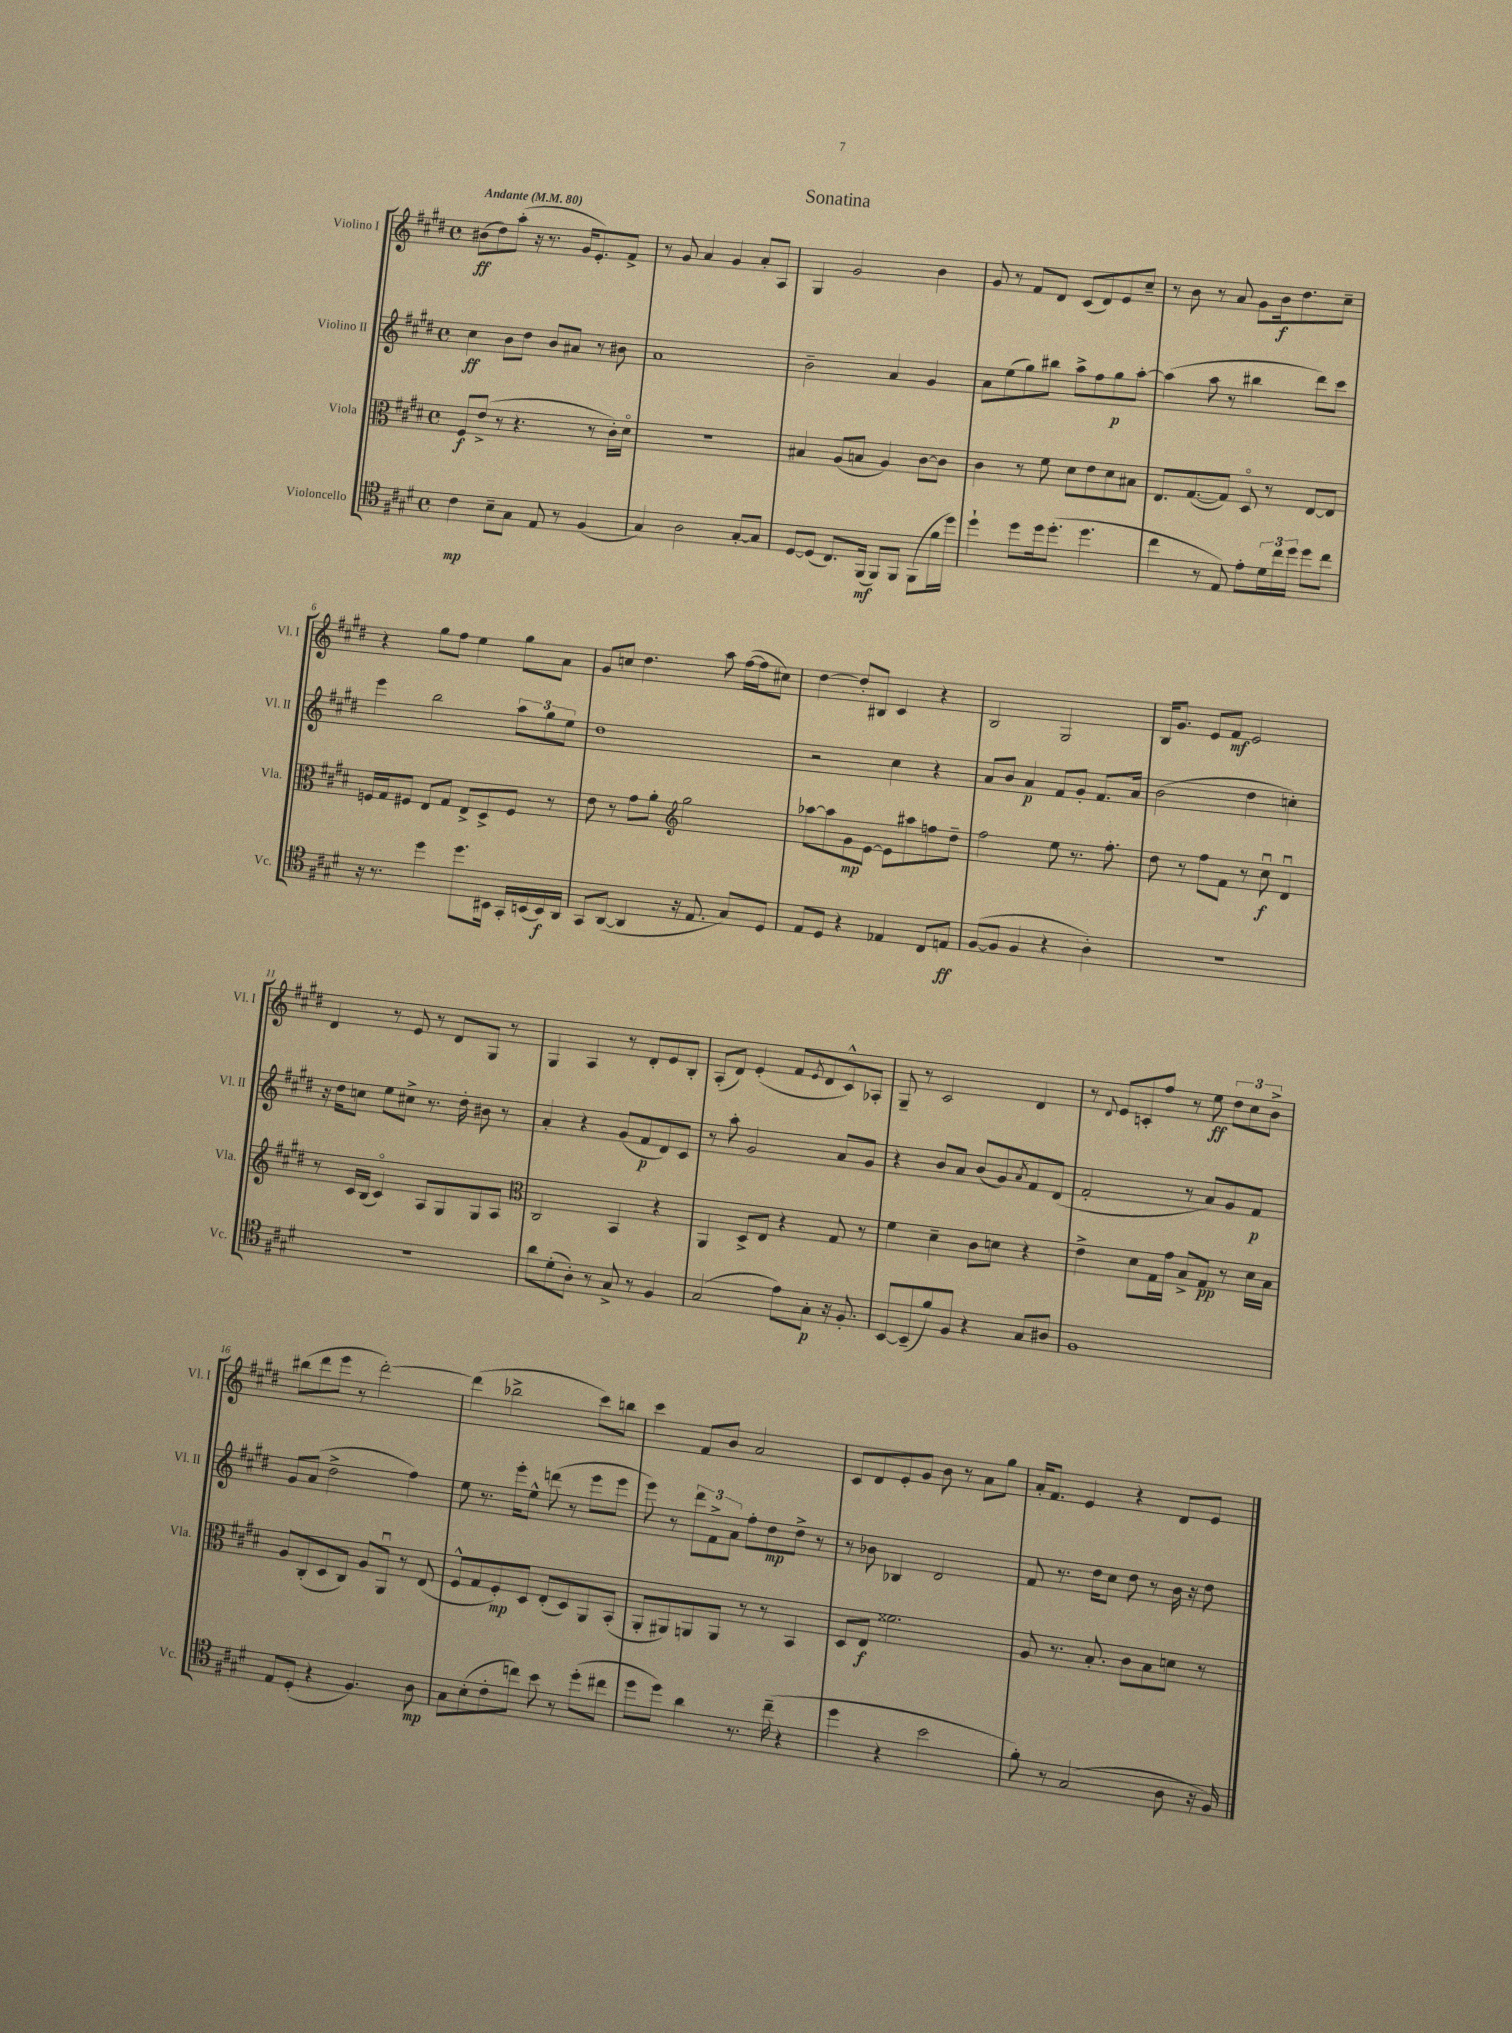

**kern	**dynam	**kern	**dynam	**kern	**dynam	**kern	**dynam
*part4	*part4	*part3	*part3	*part2	*part2	*part1	*part1
*staff4	*staff4	*staff3	*staff3	*staff2	*staff2	*staff1	*staff1
*I"Violoncello	*	*I"Viola	*	*I"Violino II	*	*I"Violino I	*
*I'Vc.	*	*I'Vla.	*	*I'Vl. II	*	*I'Vl. I	*
*clefC4	*	*clefC3	*	*clefG2	*	*clefG2	*
*k[f#c#g#d#]	*	*k[f#c#g#d#]	*	*k[f#c#g#d#]	*	*k[f#c#g#d#]	*
*M4/4	*	*M4/4	*	*M4/4	*	*M4/4	*
*met(c)	*	*met(c)	*	*met(c)	*	*met(c)	*
*MM80	*	*MM80	*	*MM80	*	*MM80	*
=1	=1	=1	=1	=1	=1	=1	=1
!	!	!	!	!	!	!LO:TX:a:B:t=Andante	!
4c#\	mp	8F#/L	f	4cc#\	ff	(8b#X\L	ff
.	.	(8e^/J	.	.	.	8dd#\)	.
8B~\L	.	8r	.	8b\L	.	(8aa'\J	.
8G#\J	.	4.r	.	8dd#\J	.	16r	.
.	.	.	.	.	.	8.r	.
8E/	.	.	.	8b/L	.	.	.
8r	.	.	.	8a#X/J	.	16g#/KL	.
.	.	.	.	.	.	8.e'/)	.
(4F#/	.	8r	.	8r	.	.	.
.	.	16c#'\LL)	.	8b#X\	.	8f#^/J	.
.	.	16d#\JJ	.	.	.	.	.
=2	=2	=2	=2	=2	=2	=2	=2
4G#/)	.	1r	.	1a	.	8r	.
.	.	.	.	.	.	8g#/	.
2A\	.	.	.	.	.	4a/	.
.	.	.	.	.	.	4g#/	.
[8G#'/L	.	.	.	.	.	8a'/L	.
8G#/J]	.	.	.	.	.	8A/J	.
=3	=3	=3	=3	=3	=3	=3	=3
[8D#/L	.	4B#X/	.	2b~\	.	4G#/	.
(8D#/J]	.	.	.	.	.	.	.
8.C#/L)	.	(8A/L	.	.	.	2g#/	.
.	.	8Bn/J	.	.	.	.	.
(16FF#/Jk	mf	.	.	.	.	.	.
8FF#/L)	.	4A/)	.	4a/	.	.	.
8FF#/J	.	.	.	.	.	.	.
(8FF#\L	.	[8c#\L	.	4g#/	.	4b\	.
16f#\L	.	8c#\J]	.	.	.	.	.
16dd#\JJ)	.	.	.	.	.	.	.
=4	=4	=4	=4	=4	=4	=4	=4
4dd#`\	.	4c#\	.	8a\L	.	8g#/	.
.	.	.	.	(8ee\	.	8r	.
8dd#\L	.	8r	.	8gg#\)	.	8f#/L	.
16dd#\k	.	8f#\	.	8bb#X\J	.	8d#/J	.
(8.dd#'\J	.	.	.	.	.	.	.
.	.	8d#\L	.	8aa^\L	.	(8c#/L	.
4.dd#\	.	8e\	.	8ff#\	.	8d#/)	.
.	.	8d#\	.	8gg#\	p	8e/	.
.	.	8B#X\J	.	[8aa'\J	.	8cc#~/J	.
=5	=5	=5	=5	=5	=5	=5	=5
4cc#\	.	8.E/L	.	(4aa\]	.	8r	.
.	.	.	.	.	.	8b\	.
.	.	([8.G#/	.	.	.	.	.
8r	.	.	.	8aa\	.	8r	.
8E/)	.	8G#/J])	.	8r	.	8a/	.
8e'\L	.	8D#/	.	4bb#X\	.	8g#\L	.
24d#\L	.	8r	.	.	.	16b\k	f
24cc#\	.	.	.	.	.	.	.
.	.	.	.	.	.	8.dd#\	.
24dd#\JJ	.	.	.	.	.	.	.
8dd#\L	.	[8E/L	.	8ddd#\L)	.	.	.
8cc#\J	.	8E/J]	.	8ccc#\J	.	8cc#~\J	.
!!LO:LB:g=z
=6	=6	=6	=6	=6	=6	=6	=6
16r	.	16Fn/LL	.	4eee\	.	4r	.
8.r	.	16G#/J	.	.	.	.	.
.	.	8F#X/J	.	.	.	.	.
4dd#\	.	8E/L	.	2bb\	.	8gg#\L	.
.	.	8G#/J	.	.	.	8ff#\J	.
8.dd#\L	.	8E^/L	.	.	.	4ee\	.
.	.	8D#^/	.	.	.	.	.
16BB#X\Jk	.	.	.	.	.	.	.
16GG#'/LL	.	8F#/J	.	12aa\L	.	8gg#\L	.
(16BBn/	.	.	.	.	.	.	.
.	.	.	.	12gg#\	.	.	.
16BB/)	f	8r	.	.	.	8a\J	.
.	.	.	.	12ee\J	.	.	.
16AA/JJ	.	.	.	.	.	.	.
=7	=7	=7	=7	=7	=7	=7	=7
8GG#/L	.	8e\	.	1dd#	.	8g#/L	.
([8AA/J	.	8r	.	.	.	8ccn/J	.
4AA/]	.	8g#\L	.	.	.	4.dd#\	.
.	.	8a'\J	.	.	.	.	.
*	*	*clefG2	*	*	*	*	*
16r	.	2gg#\	.	.	.	.	.
8.E/	.	.	.	.	.	.	.
.	.	.	.	.	.	8aa\	.
8G#/L)	.	.	.	.	.	([16ff#\LL	.
.	.	.	.	.	.	16ff#\J]	.
8D#/J	.	.	.	.	.	8cc#X\J)	.
=8	=8	=8	=8	=8	=8	=8	=8
8E/L	.	[8aa-X\L	.	2r	.	[4dd#\	.
8D#/J	.	8aa-\]	.	.	.	.	.
4r	.	8g#\	mp	.	.	8dd#'/L]	.
.	.	[8e\J	.	.	.	8B#X/J	.
4E-X/	.	8e\L]	.	4cc#\	.	4c#/	.
.	.	8aa#X\	.	.	.	.	.
8C#/L	.	8ffn\	.	4r	.	4r	.
8En/J	ff	8dd#~\J	.	.	.	.	.
=9	=9	=9	=9	=9	=9	=9	=9
([8F#/L	.	2ff#\	.	8a/L	.	2B/	.
8F#/J]	.	.	.	8b/J	.	.	.
4F#/	.	.	.	4a/	p	.	.
4r	.	8ee\	.	8f#/L	.	2G#/	.
.	.	8.r	.	8g#'/J	.	.	.
4A'\)	.	.	.	8.f#/L	.	.	.
.	.	8.ff#'\	.	.	.	.	.
.	.	.	.	16a/Jk	.	.	.
=10	=10	=10	=10	=10	=10	=10	=10
1r	.	8dd#\	.	(2b\	.	16B/KL	.
.	.	.	.	.	.	8.g#/J	.
.	.	8r	.	.	.	.	.
.	.	8ff#\L	.	.	.	8e/L	.
.	.	8f#\J	.	.	.	8f#/J	mf
.	.	8r	.	4dd#\	.	2e/	.
.	.	8cc#u\	f	.	.	.	.
.	.	4d#u/	.	4ccn'\)	.	.	.
!!LO:LB:g=z
=11	=11	=11	=11	=11	=11	=11	=11
1r	.	8r	.	16r	.	4d#/	.
.	.	.	.	16dd#\KL	.	.	.
.	.	16c#/LL	.	8ccn\J	.	.	.
.	.	(16B/JJ	.	.	.	.	.
.	.	4c#/)	.	8ee\L	.	8r	.
.	.	.	.	8cc#X^\J	.	8e/	.
.	.	8A/L	.	8.r	.	8r	.
.	.	8G#/	.	.	.	8d#/L	.
.	.	.	.	16dd#'\	.	.	.
.	.	8G#/	.	8b#X\	.	8G#/J	.
.	.	8A/J	.	8r	.	8r	.
=12	=12	=12	=12	=12	=12	=12	=12
*	*	*clefC3	*	*	*	*	*
8a\L	.	2C#/	.	4a'/	.	4G#/	.
(8d#'\	.	.	.	.	.	.	.
8A'\J)	.	.	.	4r	.	4A/	.
8r	.	.	.	.	.	.	.
8G#^/	.	4BB/	.	(8g#/L	.	8r	.
8r	.	.	.	8f#/	p	8d#'/L	.
4F#/	.	4r	.	8d#/)	.	8e/	.
.	.	.	.	8c#/J	.	8B'/J	.
=13	=13	=13	=13	=13	=13	=13	=13
(2G#/	.	4AA/	.	8r	.	(8A'/L	.
.	.	.	.	8aa'\	.	8d#/J)	.
.	.	8D#^/L	.	2g#/	.	(4e'/	.
.	.	8E/J	.	.	.	.	.
8e\L)	.	4r	.	.	.	8f#/L	.
.	.	.	.	.	.	8qe/	.
8G#'\J	p	.	.	.	.	8d#/	.
16r	.	8G#/	.	8a/L	.	8c#^^/)	.
8.F#'/	.	.	.	.	.	.	.
.	.	8r	.	8g#/J	.	8A-X'/J	.
=14	=14	=14	=14	=14	=14	=14	=14
[8BB/L	.	4f#\	.	4r	.	8G#~/	.
(8BB~/]	.	.	.	.	.	8r	.
8f#/)	.	4d#~\	.	8b/L	.	2c#/	.
8F#/J	.	.	.	8a/J	.	.	.
4r	.	8c#\L	.	(8b/L	.	.	.
.	.	8dn\J	.	8g#/)	.	.	.
.	.	.	.	8qa/	.	.	.
8G#/L	.	4r	.	8f#/	.	4d#/	.
8A#X/J	.	.	.	(8d#/J	.	.	.
=15	=15	=15	=15	=15	=15	=15	=15
1F#	.	4e^\	.	2f#'/	.	8r	.
.	.	.	.	.	.	8qqd#/	.
.	.	.	.	.	.	8e/L	.
.	.	8d#\L	.	.	.	8cn'/	.
.	.	16G#\L	.	.	.	8ff#/J	.
.	.	16g#\JJ	.	.	.	.	.
.	.	8B^/L	.	8r	.	8r	.
.	.	8G#/J	pp	8a/L)	.	8ee\	ff
.	.	8r	.	8g#/	.	12dd#\L	.
.	.	.	.	.	.	12cc#\	.
.	.	16d#\LL	.	8f#/J	p	.	.
.	.	.	.	.	.	12b^\J	.
.	.	16B\JJ	.	.	.	.	.
!!LO:LB:g=z
=16	=16	=16	=16	=16	=16	=16	=16
8E/L	.	8A/L	.	8g#/L	.	(8bb#X\L	.
(8D#'/J	.	(8C#'/	.	(8a/J	.	8ddd#\	.
4r	.	8D#/	.	2dd#^\	.	8eee\J	.
.	.	8C#/J)	.	.	.	8r	.
4.F#/)	.	8A/L	.	.	.	[2ddd#'\)	.
.	.	8AAu/J	.	.	.	.	.
.	.	8r	.	4ff#\)	.	.	.
8A\	mp	(8E/	.	.	.	.	.
=17	=17	=17	=17	=17	=17	=17	=17
8G#\L	.	8F#^^/L	.	8ee\	.	(4ddd#\]	.
(8B'\	.	8G#/	.	8.r	.	.	.
8c#'\	.	8F#'/)	mp	.	.	2bb-X^\	.
.	.	.	.	16eee'\KL	.	.	.
8ccn\J)	.	8D#/J	.	8ee^^\J	.	.	.
8b\	.	(8E'/L	.	(8dddn\	.	.	.
8r	.	8D#/)	.	8r	.	.	.
(8dd#'\L	.	8AA/	.	8eee\L	.	8ccc#\L)	.
8cc#X\J	.	(8BB'/J	.	8eee\J	.	8bbn\J	.
=18	=18	=18	=18	=18	=18	=18	=18
8dd#\L	.	8AA'/L	.	8eee\)	.	4ccc#\	.
8dd#\J)	.	8AA#X/)	.	8r	.	.	.
4a\	.	8AAn/	.	12ddd#\L	.	8f#/L	.
.	.	.	.	12f#^\	.	.	.
.	.	8AA/J	.	.	.	8b/J	.
.	.	.	.	12a\J	.	.	.
8.r	.	8r	.	8ff#'\L	.	2a/	.
.	.	8r	.	8dd#\	mp	.	.
(16cc#~\	.	.	.	.	.	.	.
4r	.	4BB/	.	8dd#^\J	.	.	.
.	.	.	.	8r	.	.	.
=19	=19	=19	=19	=19	=19	=19	=19
4dd#\	.	8D#/L	.	8r	.	8c#/L	.
.	.	8E/J	f	8b-X\	.	8d#/	.
4r	.	2.f##X\	.	4B-X/	.	8e'/	.
.	.	.	.	.	.	8g#/J	.
2b\	.	.	.	2d#/	.	8b\	.
.	.	.	.	.	.	8r	.
.	.	.	.	.	.	8a\L	.
.	.	.	.	.	.	8gg#\J	.
=20	=20	=20	=20	=20	=20	=20	=20
8f#'\)	.	8A/	.	8f#/	.	16a'/KL	.
.	.	.	.	.	.	8.f#/J	.
8r	.	8.r	.	8.r	.	.	.
(2G#/	.	.	.	.	.	4e/	.
.	.	8.B'/	.	16dd#\KL	.	.	.
.	.	.	.	8cc#\J	.	.	.
.	.	8c#\L	.	8dd#\	.	4r	.
.	.	8B\	.	8r	.	.	.
8A\	.	8dn\J	.	16b\	.	8d#/L	.
.	.	.	.	16r	.	.	.
16r	.	8r	.	8dd#\	.	8e/J	.
16F#/)	.	.	.	.	.	.	.
==	==	==	==	==	==	==	==
*-	*-	*-	*-	*-	*-	*-	*-
